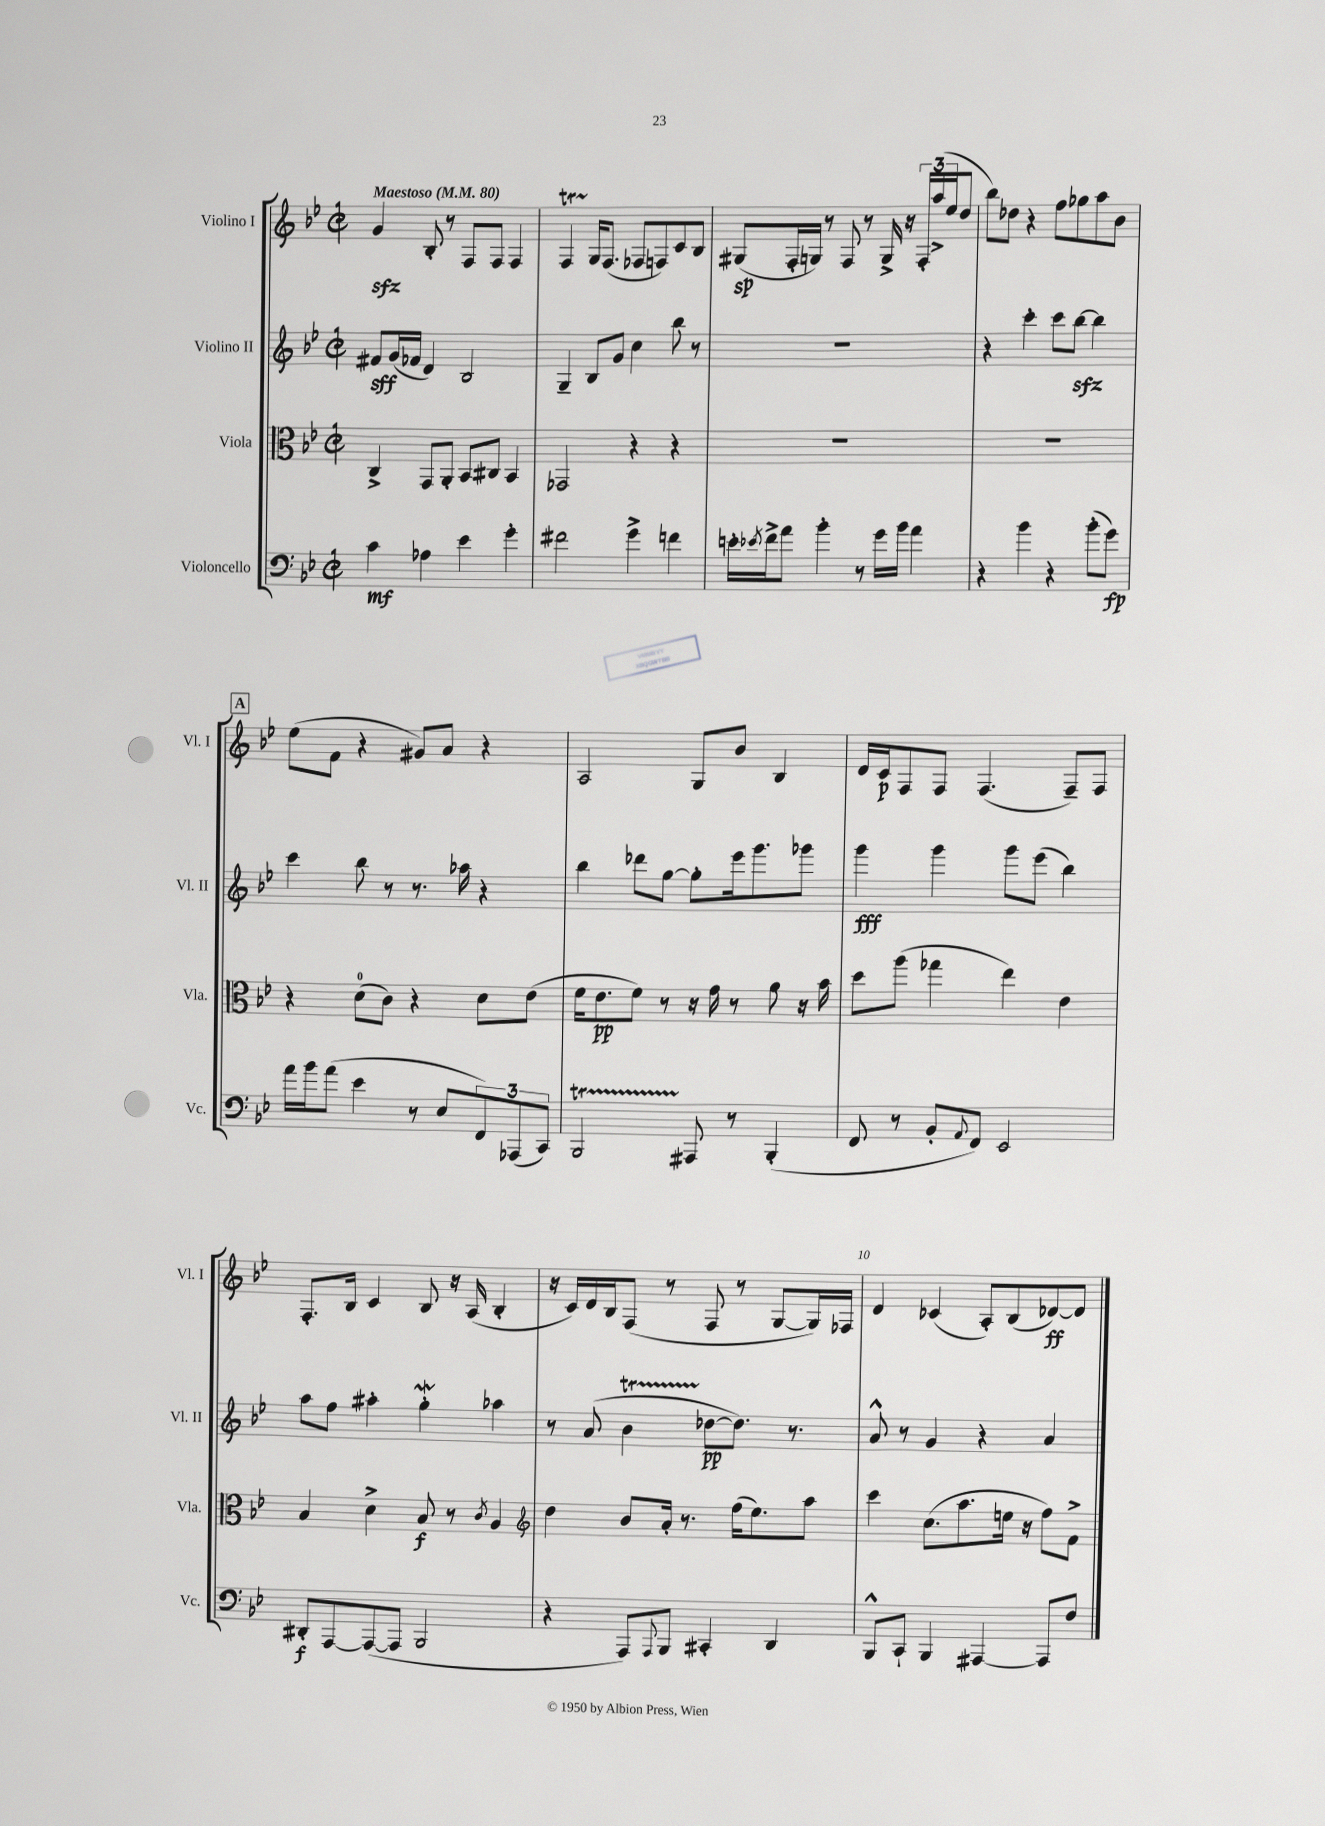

**kern	**dynam	**kern	**dynam	**kern	**dynam	**kern	**dynam
*part4	*part4	*part3	*part3	*part2	*part2	*part1	*part1
*staff4	*staff4	*staff3	*staff3	*staff2	*staff2	*staff1	*staff1
*I"Violoncello	*	*I"Viola	*	*I"Violino II	*	*I"Violino I	*
*I'Vc.	*	*I'Vla.	*	*I'Vl. II	*	*I'Vl. I	*
*clefF4	*	*clefC3	*	*clefG2	*	*clefG2	*
*k[b-e-]	*	*k[b-e-]	*	*k[b-e-]	*	*k[b-e-]	*
*M2/2	*	*M2/2	*	*M2/2	*	*M2/2	*
*met(c|)	*	*met(c|)	*	*met(c|)	*	*met(c|)	*
*MM80	*	*MM80	*	*MM80	*	*MM80	*
=1	=1	=1	=1	=1	=1	=1	=1
!	!	!	!	!	!	!LO:TX:a:B:t=Maestoso	!
4c\	mf	4C^/	.	8f#X/L	sff	4gzz/	.
.	.	.	.	(16g/L	.	.	.
.	.	.	.	16f-X/JJ	.	.	.
4A-X\	.	8GG/L	.	4d/)	.	8B-'/	.
.	.	8AA'/J	.	.	.	8r	.
4e-\	.	8BB-/L	.	2B-/	.	8F/L	.
.	.	8C#X/J	.	.	.	8F/J	.
4g'\	.	4BB-/	.	.	.	4F/	.
=2	=2	=2	=2	=2	=2	=2	=2
2f#X\	.	2GG-X/	.	4G~/	.	4FT/	.
.	.	.	.	8B-/L	.	16G/KL	.
.	.	.	.	.	.	(8.F/J	.
.	.	.	.	8g/J	.	.	.
4g^\	.	4r	.	4cc\	.	8F-X/L	.
.	.	.	.	.	.	8Fn/)	.
4fn\	.	4r	.	8bb-\	.	8c/	.
.	.	.	.	8r	.	8B-/J	.
=3	=3	=3	=3	=3	=3	=3	=3
16en'\LL	.	1r	.	1r	.	(8G#X/L	sp
8qe-X/	.	.	.	.	.	.	.
16f^\J	.	.	.	.	.	.	.
8a\J	.	.	.	.	.	16F'/L	.
.	.	.	.	.	.	16Gn/JJ)	.
4b-'\	.	.	.	.	.	8r	.
.	.	.	.	.	.	8F/	.
8r	.	.	.	.	.	8r	.
16g\LL	.	.	.	.	.	16G^/	.
16b-\JJ	.	.	.	.	.	16r	.
4a\	.	.	.	.	.	24F'/LL	.
.	.	.	.	.	.	(24aa^/	.
.	.	.	.	.	.	24ee-/J	.
.	.	.	.	.	.	8dd/J	.
=4	=4	=4	=4	=4	=4	=4	=4
4r	.	1r	.	4r	.	8bb-\L)	.
.	.	.	.	.	.	8dd-X\J	.
4b-\	.	.	.	4ccc'\	.	4r	.
4r	.	.	.	8ccc\L	.	8ff\L	.
.	.	.	.	[8bb-zz\J	.	8gg-X\	.
(8b-'\L	.	.	.	4bb-\]	.	8aa\	.
8g\J)	fp	.	.	.	.	8b-\J	.
!!LO:LB:g=z
!!LO:REH:place=s1:t=A
=5	=5	=5	=5	=5	=5	=5	=5
16a\LL	.	4r	.	4ccc\	.	(8ee-\L	.
16b-\J	.	.	.	.	.	.	.
(8a\J	.	.	.	.	.	8f\J	.
4e-\	.	(8d\L	.	8bb-\	.	4r	.
.	.	8c\J)	.	8r	.	.	.
8r	.	4r	.	8.r	.	8g#X/L)	.
8E-/L	.	.	.	.	.	8a/J	.
.	.	.	.	16aa-X\	.	.	.
12FF/)	.	8d\L	.	4r	.	4r	.
(12AAA-X/	.	.	.	.	.	.	.
.	.	(8e-\J	.	.	.	.	.
12CC/J)	.	.	.	.	.	.	.
=6	=6	=6	=6	=6	=6	=6	=6
2BBB-T/	.	16f\KL	.	4bb-\	.	2A/	.
.	.	8.e-\	pp	.	.	.	.
.	.	8f\J)	.	8ddd-X\L	.	.	.
.	.	8r	.	[8gg\J	.	.	.
8AAA#X/	.	16r	.	8gg'\L]	.	8G/L	.
.	.	16g\	.	.	.	.	.
8r	.	8r	.	16eee-\k	.	8b-/J	.
.	.	.	.	8.ggg\	.	.	.
(4BBB-'/	.	8a\	.	.	.	4B-/	.
.	.	16r	.	8ggg-X\J	.	.	.
.	.	16b-\	.	.	.	.	.
=7	=7	=7	=7	=7	=7	=7	=7
8FF/	.	8dd\L	.	4ggg\	fff	16d/LL	.
.	.	.	.	.	.	16c/J	p
8r	.	(8aa\J	.	.	.	8F/	.
8BB-'/L	.	4gg-X\	.	4ggg\	.	8F/J	.
8qqAA/	.	.	.	.	.	.	.
8FF/J)	.	.	.	.	.	(4.F/	.
2EE-/	.	4ee-\)	.	8ggg\L	.	.	.
.	.	.	.	(8eee-\J	.	.	.
.	.	4e-\	.	4bb-\)	.	8F~/L)	.
.	.	.	.	.	.	8F/J	.
!!LO:LB:g=z
=8	=8	=8	=8	=8	=8	=8	=8
8DD#X'/L	f	4B-/	.	8aa\L	.	8.F'/L	.
[8AAA/	.	.	.	8ff\J	.	.	.
.	.	.	.	.	.	16B-/Jk	.
(8AAA/_	.	4d^\	.	4aa#X'\	.	4c/	.
8AAA/J]	.	.	.	.	.	.	.
2BBB-/	.	8B-/	f	4ggW'\	.	8B-/	.
.	.	8r	.	.	.	16r	.
.	.	.	.	.	.	(16A/	.
.	.	8qc/	.	.	.	.	.
.	.	4A/	.	4aa-X\	.	4B-'/	.
=9	=9	=9	=9	=9	=9	=9	=9
*	*	*clefG2	*	*	*	*	*
4r	.	4dd\	.	8r	.	16r	.
.	.	.	.	.	.	16c/LL)	.
.	.	.	.	(8a/	.	16d/	.
.	.	.	.	.	.	16B-/J	.
8AAA/L)	.	8b-/L	.	4b-T\	.	(8F/J	.
8qqAAA/	.	.	.	.	.	.	.
8BBB-/J	.	16a'/Jk	.	.	.	8r	.
.	.	8.r	.	.	.	.	.
4CC#X'/	.	.	.	[8dd-X\L	pp	8F/	.
.	.	(16ff\KL	.	8.dd-\J])	.	8r	.
.	.	8.ee-\)	.	.	.	.	.
4DD/	.	.	.	.	.	[8G/L	.
.	.	.	.	8.r	.	.	.
.	.	8aa\J	.	.	.	16G/L])	.
.	.	.	.	.	.	16F-X/JJ	.
=10	=10	=10	=10	=10	=10	=10	=10
8BBB-^^/L	.	4ccc\	.	8a^^/	.	4d/	.
8CC`/J	.	.	.	8r	.	.	.
4BBB-/	.	(8.cc\L	.	4g/	.	(4c-X/	.
.	.	8.aa\	.	.	.	.	.
[4AAA#X/	.	.	.	4r	.	8A'/L)	.
.	.	16een\Jk	.	.	.	(8B-/	.
.	.	16r	.	.	.	.	.
8AAA#/L]	.	8ff\L)	.	4a/	.	[8d-X/)	ff
8F/J	.	8f^\J	.	.	.	8d-/J]	.
==	==	==	==	==	==	==	==
*-	*-	*-	*-	*-	*-	*-	*-
